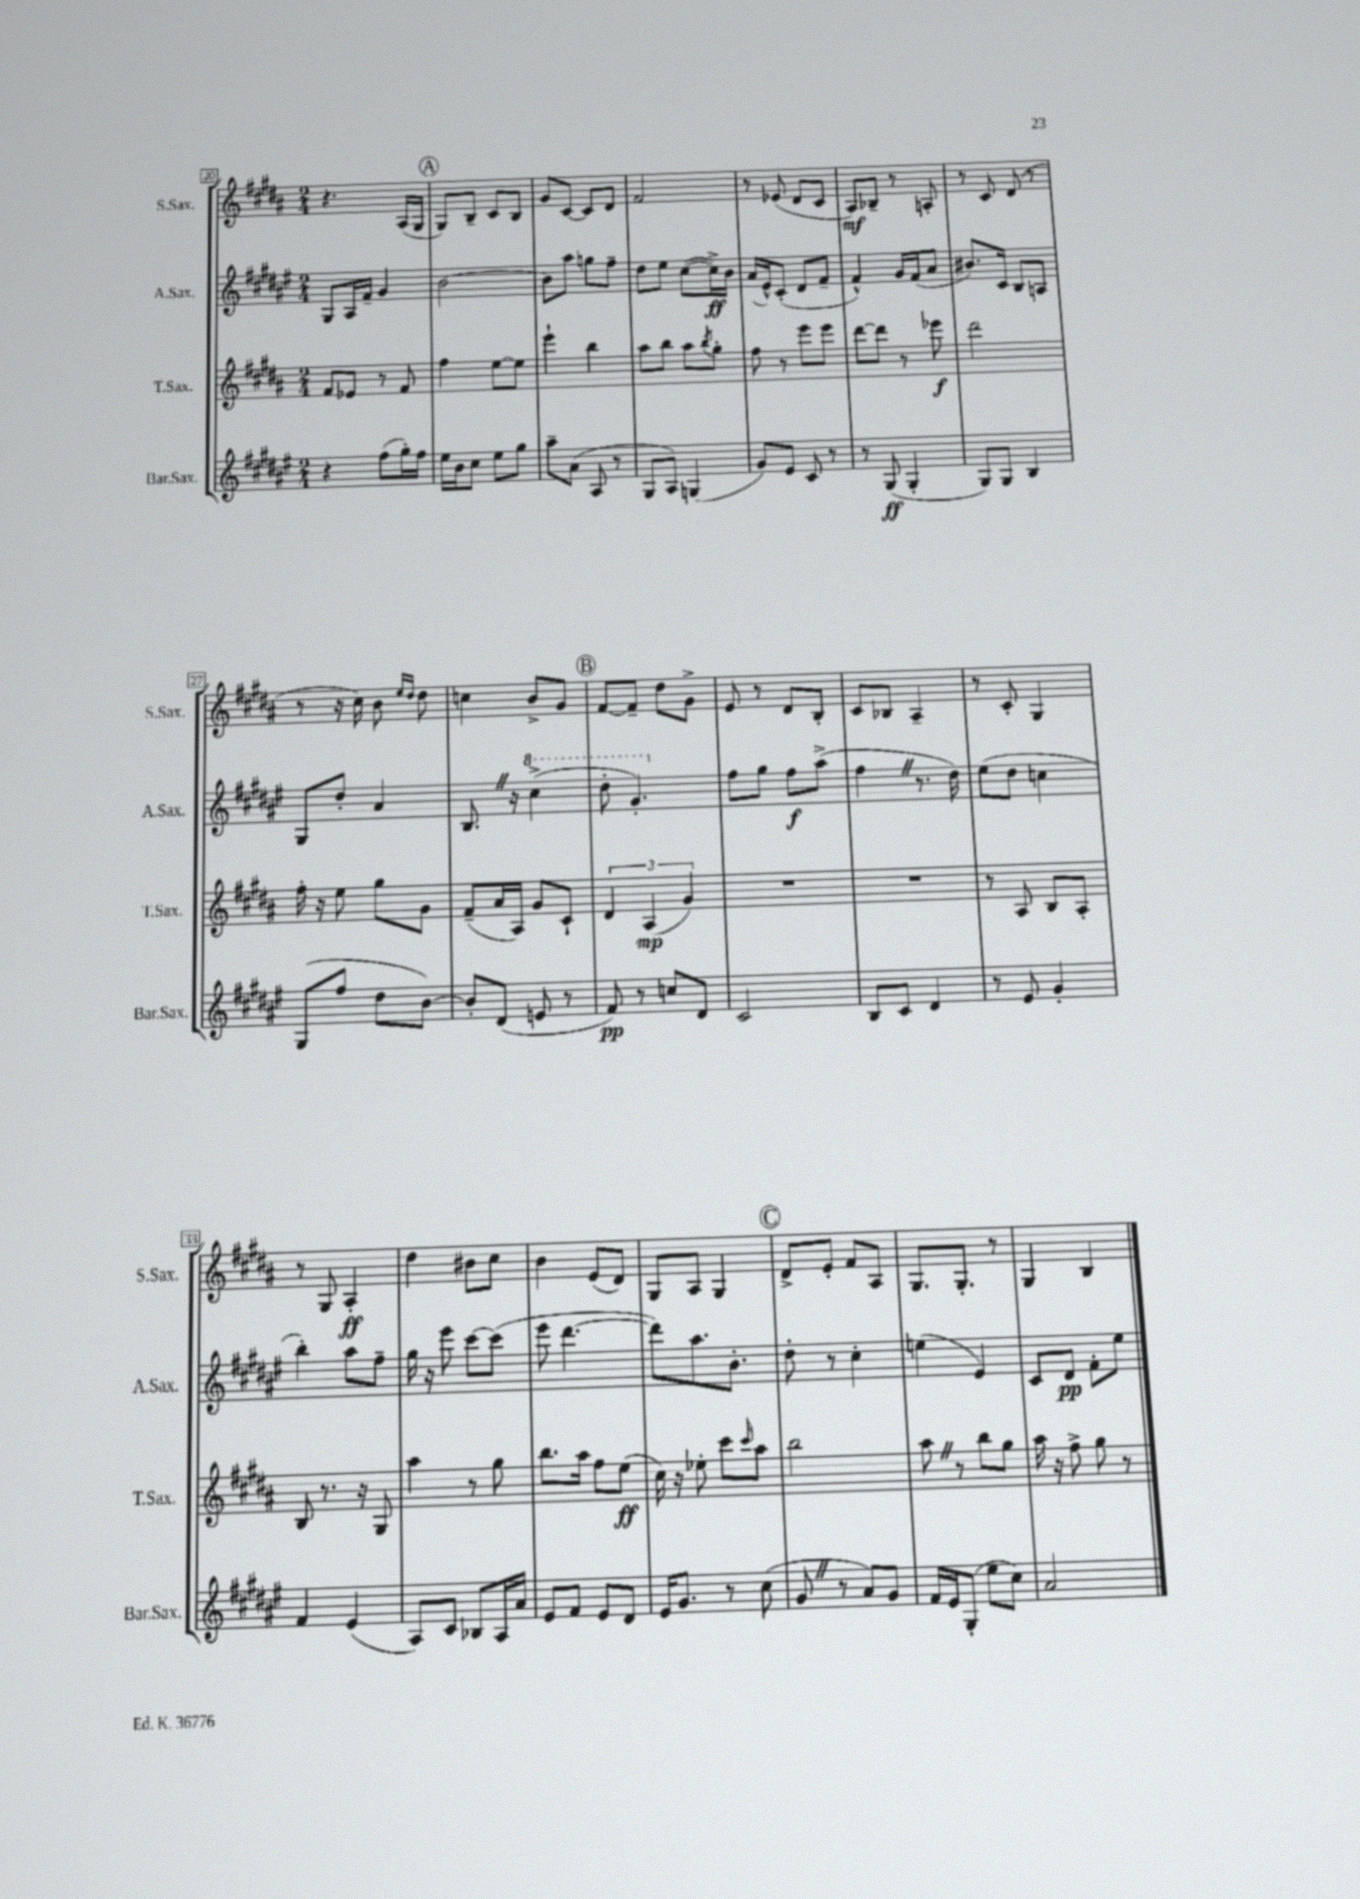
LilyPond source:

<<
\new StaffGroup <<
\new Staff = "s0" \with { instrumentName = "S.Sax." shortInstrumentName = "S.Sax." } {
    \clef treble \key b \major \numericTimeSignature \time 2/4
    r4. ais16( gis16 |
    \mark \markup { \circle "A" } gis8) b8-- cis'8 b8 |
    gis'8 cis'8~ cis'8 dis'8 |
    fis'2 |
    r8 ees'8( dis'8 cis'8 |
    ais8\mf) bes8-- r8 a8-. |
    r8 cis'8 dis'8( r8 |
    r8 r16 cis''16) b'8 \grace { e''16 dis''16 } dis''8 |
    c''4 b'8-> gis'8 |
    \mark \markup { \circle "B" } fis'8~ fis'8-- dis''8 gis'8-> |
    e'8 r8 dis'8 b8-. |
    cis'8 bes8 ais4-- |
    r8 cis'8-. gis4 |
    r8 gis8 ais4-.\ff |
    dis''4 bis'8 cis''8 |
    b'4 e'8( dis'8) |
    gis8 ais8 gis4 |
    \mark \markup { \circle "C" } dis'8-> e'8-. fis'8 ais8 |
    gis8. gis8.-. r8 |
    gis4 b4 \bar "|." |
}
\new Staff = "s1" \with { instrumentName = "A.Sax." shortInstrumentName = "A.Sax." } {
    \clef treble \key fis \major \numericTimeSignature \time 2/4
    gis8 ais16 fis'16-- gis'4 |
    \mark \markup { \circle "A" } b'2~ |
    b'8 ais''8 g''8 fis''8-- |
    dis''8 eis''8 cis''8~( cis''16->\ff) b'16 |
    ais'16( eis'16-^) cis'8-.( dis'8 fis'8-- |
    fis'4-^) gis'16 fis'16( ais'8 |
    bis'8.) cis'16 b8 a8 |
    gis8 dis''8-. ais'4 |
    b8. \once \override BreathingSign.text = \markup { \musicglyph "scripts.caesura.straight" } \breathe r16 \ottava #1 cis'''4->( |
    \mark \markup { \circle "B" } dis'''8-. gis''4.-.) \ottava #0 |
    fis''8 gis''8 fis''8\f ais''8->( |
    fis''4 \once \override BreathingSign.text = \markup { \musicglyph "scripts.caesura.straight" } \breathe r8. dis''16) |
    eis''8( dis''8 c''4 |
    b''4-.) ais''8 fis''8-- |
    gis''16 r16 eis'''8 cis'''8~ cis'''8( |
    eis'''8 dis'''4.~ |
    dis'''8) ais''8. b'8.-. |
    \mark \markup { \circle "C" } dis''8-. r8 cis''4-. |
    e''4( eis'4) |
    cis'8 dis'8\pp fis'8-. eis''8 \bar "|." |
}
\new Staff = "s2" \with { instrumentName = "T.Sax." shortInstrumentName = "T.Sax." } {
    \clef treble \key b \major \numericTimeSignature \time 2/4
    fis'8 ees'8 r8 fis'8 |
    \mark \markup { \circle "A" } fis''4 e''8~ e''8 |
    e'''4-! b''4 |
    ais''8 b''8 ais''8 \acciaccatura { b''8 } gis''8-. |
    fis''8 r8 e'''8 e'''8 |
    dis'''8~ dis'''8 r8 ees'''8\f |
    dis'''2 |
    fis''16-. r16 e''8 gis''8 gis'8 |
    fis'8--( ais'16 ais16) gis'8 cis'8-! |
    \mark \markup { \circle "B" } \tuplet 3/2 { dis'4 ais4\mp( gis'4) } |
    R2 |
    R2 |
    r8 ais8 b8 ais8-. |
    b8 r8. r16 gis8 |
    ais''4 r8 gis''8 |
    b''8. ais''16 fis''8 e''8\ff( |
    cis''16) r16 ees''8-. cis'''8 \grace { cis'''16 } ais''8 |
    \mark \markup { \circle "C" } b''2 |
    ais''8 \once \override BreathingSign.text = \markup { \musicglyph "scripts.caesura.straight" } \breathe r8 b''8 gis''8 |
    ais''16 r16 fis''8-> gis''8 r8 \bar "|." |
}
\new Staff = "s3" \with { instrumentName = "Bar.Sax." shortInstrumentName = "Bar.Sax." } {
    \clef treble \key fis \major \numericTimeSignature \time 2/4
    r4 fis''8( gis''16-.) fis''16 |
    \mark \markup { \circle "A" } eis''16 b'16 cis''8 eis''8 gis''8 |
    ais''8-- ais'8( ais8 r8 |
    gis8 ais8) g4( |
    gis'8) eis'8 cis'8 r8 |
    r8 gis8\ff( gis4-. |
    gis8) gis8 b4 |
    gis8( fis''8 dis''8 b'8~) |
    b'8-. dis'8( e'8 r8 |
    \mark \markup { \circle "B" } fis'8\pp) r8 c''8 dis'8 |
    cis'2 |
    b8 cis'8 dis'4 |
    r8 eis'8 gis'4-. |
    fis'4 eis'4( |
    ais8) cis'8 bes8 ais16 ais'16 |
    eis'8 fis'8 eis'8 dis'8 |
    eis'16 gis'8. r8 cis''8( |
    \mark \markup { \circle "C" } gis'8 \once \override BreathingSign.text = \markup { \musicglyph "scripts.caesura.straight" } \breathe r8 ais'8) gis'8 |
    fis'16 eis'16 gis8-.( eis''8 cis''8) |
    ais'2 \bar "|." |
}
>>
>>
\layout { \context { \Score currentBarNumber = #20 \override BarNumber.stencil = #(make-stencil-boxer 0.1 0.3 ly:text-interface::print) } }
